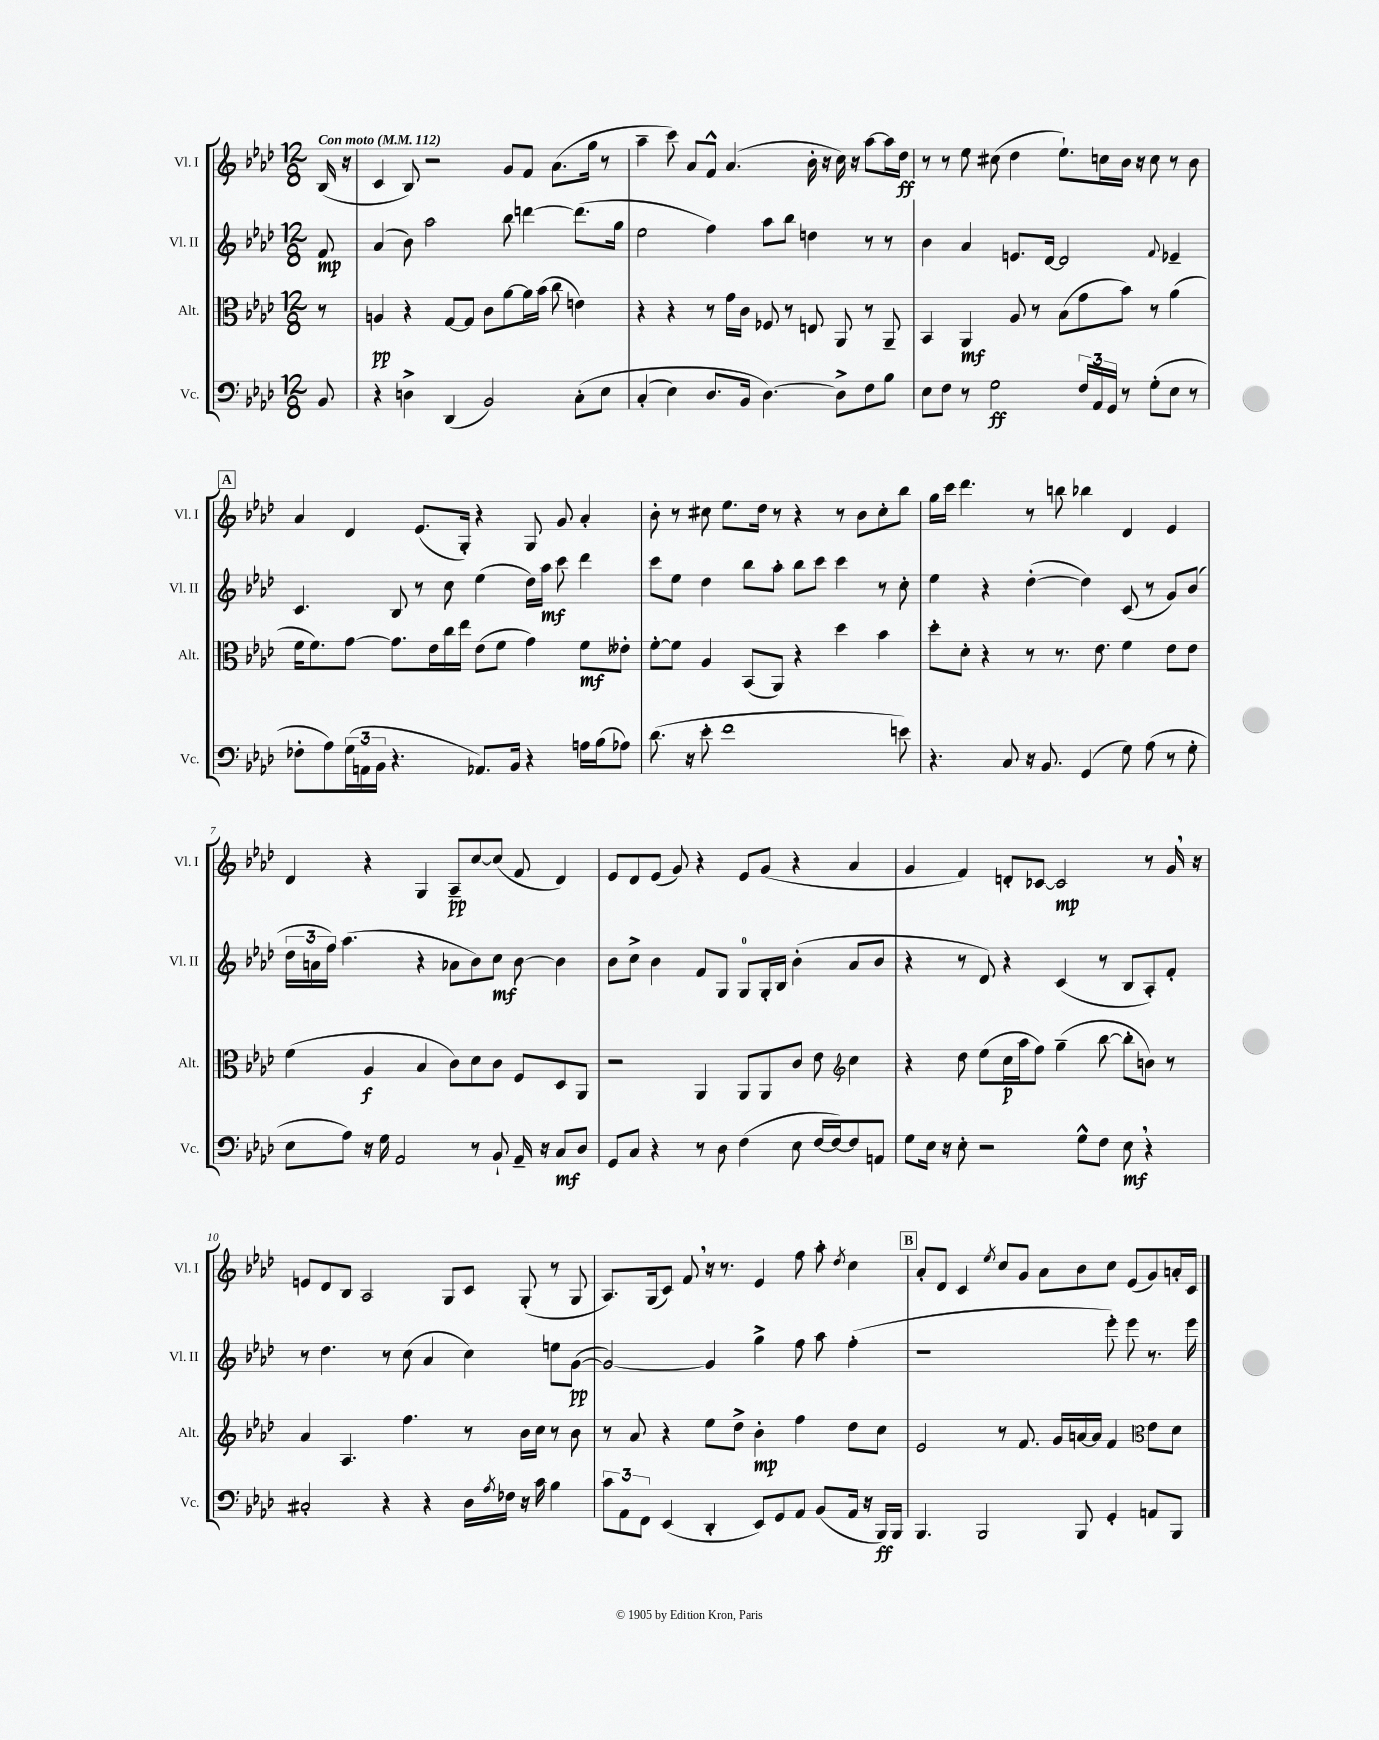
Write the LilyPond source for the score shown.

<<
\new StaffGroup <<
\new Staff = "s0" \with { instrumentName = "Vl. I" shortInstrumentName = "Vl. I" } {
    \clef treble \key aes \major \numericTimeSignature \time 12/8 \partial 8 \tempo "Con moto" 4 = 112
    bes16( r16 |
    c'4 bes8) r2 g'8 f'8 aes'8.( g''16 r8 |
    aes''4-- c'''8) aes'8 f'8-^ aes'4.( bes'16-. r16 c''16) r16 aes''8~ aes''16 des''16\ff |
    r8 r8 ees''8 cis''8( des''4 ees''8.-!) c''16 bes'16 r16 c''8 r8 bes'8 |
    \mark \markup { \box "A" } aes'4 des'4 ees'8.( g16-.) r4 g8 g'8 aes'4-. |
    bes'8-. r8 cis''8 ees''8. des''16 r8 r4 r8 bes'8 cis''8-. bes''8 |
    g''16 c'''16 des'''4. r8 b''8 bes''4 des'4 ees'4 |
    des'4 r4 g4 aes8--\pp c''8~ c''8( f'8 des'4) |
    ees'8 des'8 ees'8( g'8) r4 ees'8 g'8( r4 aes'4 |
    g'4 f'4) d'8-. ces'8~ ces'2\mp r8 g'16 \breathe r16 |
    e'8 des'8 bes8 aes2 g8 c'8 g8-.( r8 g8 |
    aes8.) g16( c'8) f'8 \breathe r16 r8. ees'4 f''8 aes''8-. \acciaccatura { des''8 } c''4 |
    \mark \markup { \box "B" } aes'8-. des'8 c'4 \acciaccatura { ees''8 } c''8 g'8 aes'8 bes'8 c''8 ees'8( g'8) a'16-. c'16 \bar "|." |
}
\new Staff = "s1" \with { instrumentName = "Vl. II" shortInstrumentName = "Vl. II" } {
    \clef treble \key aes \major \numericTimeSignature \time 12/8 \partial 8
    f'8\mp |
    aes'4( bes'8) aes''2 bes''8 d'''4~ d'''8.( g''16 |
    ees''2 f''4) aes''8 bes''8 d''4 r8 r8 |
    bes'4 aes'4 e'8. des'16~ des'2 \appoggiatura { f'8 } ees'4-- |
    \mark \markup { \box "A" } c'4. bes8 r8 c''8 ees''4( des''16) aes''16\mf c'''8 des'''4 |
    c'''8 ees''8 des''4 bes''8 aes''8-. bes''8 c'''8 c'''4 r8 c''8-. |
    ees''4 r4 des''4~-.( des''4) c'8( r8 g'8) bes'8( |
    \tuplet 3/2 { des''16 a'16 f''16) } aes''4.( r4 aes'8 bes'8) c''8\mf bes'8~ bes'4 |
    bes'8 c''8-> bes'4 f'8 g8 g8-0 g16-. bes16 bes'4-.( aes'8 bes'8 |
    r4 r8 des'8) r4 c'4( r8 bes8 aes8-.) f'8-. |
    r8 des''4. r8 c''8( aes'4 c''4) e''8 g'8~\pp( |
    g'2~) g'4 g''4-> f''8 aes''8 f''4-.( |
    \mark \markup { \box "B" } r1 ees'''8-.) ees'''8 r8. ees'''16 \bar "|." |
}
\new Staff = "s2" \with { instrumentName = "Alt." shortInstrumentName = "Alt." } {
    \clef alto \key aes \major \numericTimeSignature \time 12/8 \partial 8
    r8 |
    a4\pp r4 g8~ g8 c'8 aes'8~ aes'16 bes'16( c''8 e'4) |
    r4 r4 r8 g'16 c'16 fes8 r8 e8 aes,8 r8 aes,8-- |
    bes,4 aes,4\mf aes8 r8 bes8( g'8 bes'8) r8 aes'4( |
    \mark \markup { \box "A" } f'16 f'8.) g'8~ g'8. ees'16 c''16 ees''16 ees'8( f'8 g'4) f'8\mf eeses'8-. |
    f'8~-. f'8 aes4 bes,8( aes,8) r4 des''4 bes'4 |
    des''8-. des'8-. r4 r8 r8. ees'8. f'4 ees'8 ees'8 |
    f'4( aes4\f bes4 c'8) des'8 c'8 f8 des8 aes,8 |
    r2 aes,4 aes,8 aes,8 c'8 ees'8 \clef treble c''4 |
    r4 des''8 ees''8( c''16\p aes''16 f''8) g''4--( bes''8~ bes''8-. b'8) r8 |
    aes'4 aes4. f''4. r8 bes'16 c''16 r8 bes'8 |
    r8 aes'8 r4 ees''8 des''8-> bes'4-.\mp f''4 des''8 c''8 |
    \mark \markup { \box "B" } ees'2 r8 f'8. g'16 a'16~ a'16 f'4 \clef alto ees'8 des'8 \bar "|." |
}
\new Staff = "s3" \with { instrumentName = "Vc." shortInstrumentName = "Vc." } {
    \clef bass \key aes \major \numericTimeSignature \time 12/8 \partial 8
    bes,8 |
    r4 d4-> des,4( bes,2) c8-.\( ees8 |
    c4-.( ees4) des8. bes,16 des4.~\) des8-> f8 bes8 |
    ees8 f8 r8 g2\ff \tuplet 3/2 { f16 aes,16 g,16 } r8 g8-.( ees8 r8 |
    \mark \markup { \box "A" } fes8-. aes8) \tuplet 3/2 { g16( a,16 bes,16 } r4. aes,8.) bes,16 r4 a16 bes16( aes8) |
    des'8.( r16 ees'8-. f'1 e'8) |
    r4. c8 r16 bes,8. g,4( g8) aes8( r8 g8-. |
    ees8 aes8) r16 g16 aes,2 r8 bes,8-! aes,16-- r16 c8\mf des8 |
    g,8 c8 r4 r8 des8 f4( ees8 f16~ f16~) f8 a,8 |
    g8 ees16 r16 ees8-. r2 g8-^ f8 ees8\mf \breathe r4 |
    cis2-. r4 r4 des16 \acciaccatura { aes8 } fes16 r16 c'16 bes4 |
    \tuplet 3/2 { c'8 aes,8 f,8 } ees,4( des,4-. ees,8) g,8 aes,8 bes,8( aes,16 r16 bes,,16\ff) bes,,16 |
    \mark \markup { \box "B" } bes,,4. bes,,2 bes,,8 g,4-. a,8 bes,,8 \bar "|." |
}
>>
>>
